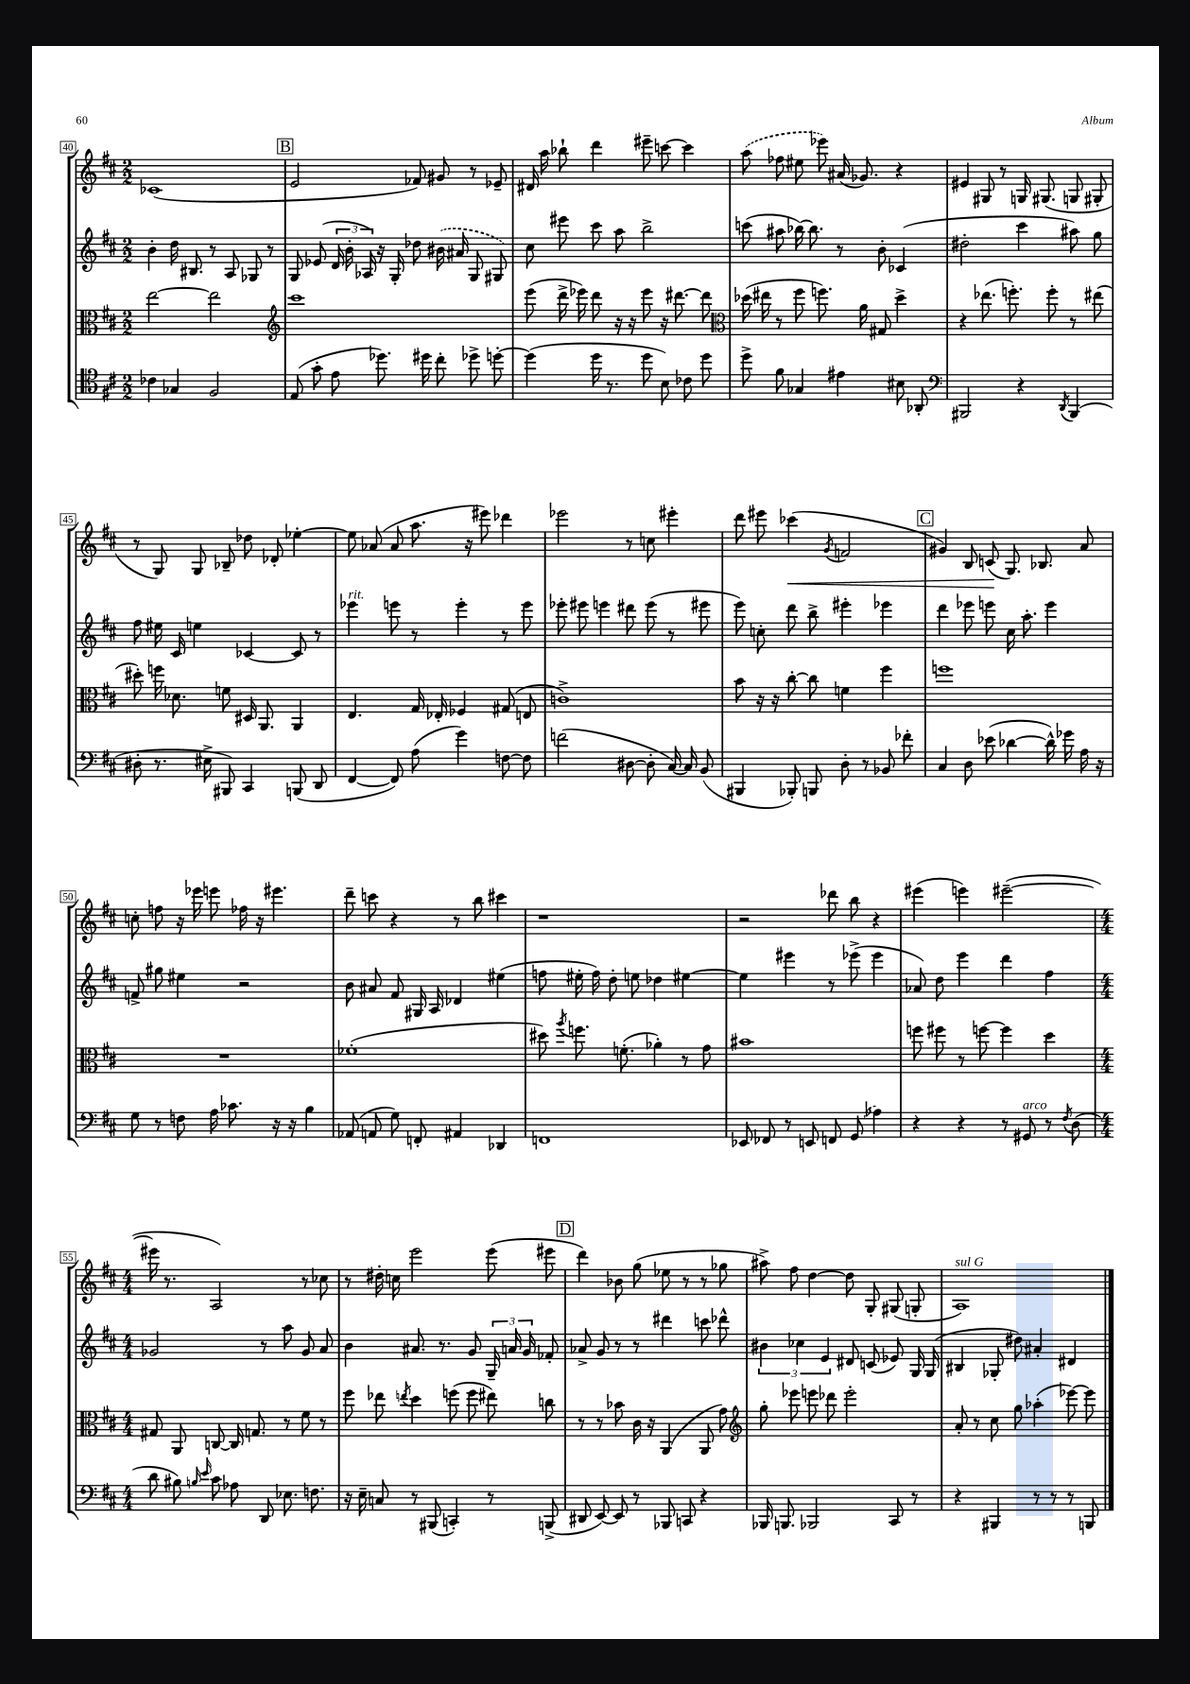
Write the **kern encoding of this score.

**kern	**kern	**kern	**kern
*staff4	*staff3	*staff2	*staff1
*clefC4	*clefC3	*clefG2	*clefG2
*k[f#c#]	*k[f#c#]	*k[f#c#]	*k[f#c#]
*M2/2	*M2/2	*M2/2	*M2/2
4c-\	[2ee\	4b'\	(1c-
4G-/	.	16dd\	.
.	.	8.B#/	.
2F#/	2ee\]	8r	.
.	.	8A/	.
.	.	8G-/	.
.	.	8r	.
=	=	=	=
*	*clefG2	*	*
(8E/	1ccc#	8G/	2e/
8g'\	.	(8e-/	.
8e\	.	24d/	.
.	.	24b'\	.
.	.	24A-/)	.
8.dd-\)	.	16r	.
.	.	16G'/	.
.	.	8dd-\	8f-/)
16dd#\	.	.	.
8cc#'\	.	(16b#\	8g#/
.	.	16a#/	.
8dd-^\	.	8G/	8r
[8dd'\	.	8G#/)	8e-~/
=	=	=	=
(4dd\]	(8eee\	8cc#\	16d#/
.	.	.	16aa\
.	16ddd^\	8eee#\	8bb-`\
.	16eee-\)	.	.
16dd\	8ddd\	8ccc#\	4ddd\
8.r	.	.	.
.	16r	8aa\	.
.	16r	.	.
8dd\	8eee-\	2bb^\	8eee#~\
8B\)	16r	.	[8ccc\
.	[8.ddd#\	.	.
8c-\	.	.	4ccc\]
8dd\	8ddd#\]	.	.
=	=	=	=
*	*clefC3	*	*
8dd^\	(16dd-\	(8ccc\	(8aa\
.	16ee#\	.	.
8f#\	8r	8aa#\	8ff-\
4G-/	8ff#\	[16bb-\)	8ee#\
.	.	8.bb-\]	.
.	8.ff\)	.	8eee-\)
4e#\	.	8r	(16a#/
.	16a\	.	8.g-/)
.	8G#/	8b'\	.
8B#\	4dd-^\	(4c-/	4r
8AA-'/	.	.	.
=	=	=	=
*clefF4	*	*	*
2BBB#/	4r	2dd#'\	4e#/
.	(8.ee-\	.	8G#/
.	.	.	8r
.	8.ff'\)	.	.
4r	.	4ccc#\	16G/
.	.	.	(8.G#/
.	8ff'\	.	.
8qDD/	.	.	.
(4BBB#/	8r	8aa#\)	8G/
.	(8ee#\	8gg\	8G#'/
=	=	=	=
8D#'\	8dd#'\)	8ff#\	8r
8.r	16ff\	16ee#\	8G/)
.	8.d-\	16c#/	.
.	.	4ee\	8G/
16E#^\	.	.	.
8BBB#/)	8f\	.	8B-~/
4CC#/	16D#/	[4c-/	8dd-\
.	8.AA/	.	.
.	.	.	8d-'/
(8BBB/	4AA/	8c-/]	[4ee-'\
8DD/	.	8r	.
=	=	=	=
[4FF#/	4.E/	4eee-\	8ee-\]
.	.	.	(8a-/
8FF#/])	.	8eee\	8a-/
(8A\	16G/	8r	8.aa\
.	16E-'/	.	.
4g\)	4F-/	4eee'\	.
.	.	.	16r
.	.	.	8eee#\)
[8F\	(8G#/	8r	4ddd-\
8F\]	8E/	8eee\	.
=	=	=	=
(2f\	1c^)	8eee-'\	2eee-\
.	.	8eee#\	.
.	.	4eee\	.
[8D#\	.	8ddd#\	8r
8D#'\]	.	(8eee\	8cc\
[16C#/)	.	8r	4eee#'\
16C#/]	.	.	.
(8BB/	.	8eee#\	.
=	=	=	=
4BBB#/	8b\	8eee\)	8ddd\
.	16r	8cc'\	8eee#\
.	16r	.	.
8BBB-'/)	[8cc#'\	8ddd\	(4ccc-\
8BBB/	8cc#\]	8bb^\	.
.	.	.	8qg/
8D'\	4f\	4eee#'\	2f/
8r	.	.	.
8BB-/	4ff#\	4eee-\	.
8f-'\	.	.	.
=	=	=	=
4C#/	1ff	4ddd\	4g#/)
8D\	.	8eee-\	8B/
(8e-\	.	8eee\	(8c/
[4d-\	.	16cc#\	8.G/)
.	.	8.aa'\	.
.	.	.	8.B-/
16d-^^\])	.	4eee\	.
16g-\	.	.	.
16A\	.	.	8a/
16r	.	.	.
=	=	=	=
8G\	1r	8f^/	8cc'\
8r	.	8gg#\	8ff\
8F\	.	4ee#\	16r
.	.	.	16eee-\
16A\	.	.	8eee\
8.c-\	.	.	.
.	.	2r	16ff-\
.	.	.	16r
16r	.	.	4.eee#\
16r	.	.	.
4B\	.	.	.
=	=	=	=
(8AA-/	(1f-'	8b\	8ddd~\
8AA/	.	8a#/	8ccc\
8G\)	.	8f#/	4r
8FF'/	.	16G#/	.
.	.	16A/	.
4AA#/	.	4d-/	8r
.	.	.	8bb\
4DD-/	.	(4ee#\	4ccc#\
=	=	=	=
1FF	8dd#\)	8ff\	1r
.	8qaa/	.	.
.	8.ff\	16ee#'\	.
.	.	16ff\)	.
.	.	8dd'\	.
.	(8.f'\	.	.
.	.	8ee\	.
.	4a-'\)	4dd-\	.
.	8r	[4ee#\	.
.	8g\	.	.
=	=	=	=
8EE-/	1b#	4ee#\]	2r
8FF-/	.	.	.
8r	.	4eee#\	.
8EE/	.	.	.
8FF/	.	8r	8ddd-\
(8GG/	.	(8eee-^\	8bb\
4A-\)	.	4eee-\	4r
=	=	=	=
4r	8ff\	8a-/)	(4eee#\
.	8ff#\	8dd\	.
4r	8r	4eee\	4eee\)
.	[8ff\	.	.
8r	4ff\]	4ddd\	([2eee#~\
8GG#/	.	.	.
8r	4dd\	4ff#\	.
8qF#/	.	.	.
(8D\	.	.	.
=	=	=	=
*M4/4	*M4/4	*M4/4	*M4/4
8d\	8G#/	2g-/	16eee#\]
.	.	.	8.r
8B#\)	8AA/	.	.
16qqB/	.	.	.
16qqe/	.	.	.
8c#\	[8C/	.	2A/)
8A-\	16C/]	.	.
.	8.G/	.	.
8DD/	.	8r	.
8.E-\	8r	8aa\	.
.	8f#\	8g-/	8r
8.F\	.	.	.
.	8r	8a/	8cc-\
=	=	=	=
16r	8ff#\	4b\	8r
16E~\	.	.	.
8C/	8ee-\	.	16dd#'\
.	.	.	16cc\
.	8qee/	.	.
8r	4dd\	8.a#/	2eee\
(8BBB#/	.	.	.
.	.	8.r	.
4CC'/)	(8ff\	.	.
.	8ff\	8g/	.
8r	8ee#\)	24G~/	(8eee\
.	.	24a/	.
.	.	24g/	.
(8BBB^/	8cc\	8f-'/	8eee#\
=	=	=	=
8DD#/	8r	8a-^/	4ddd\)
[8EE/)	8r	8g/	.
8EE/]	8b-\	8r	8b-\
8r	16c#\	8r	(8gg\
.	16r	.	.
8BBB-/	(4AA/	4ddd#\	8ee-\
8CC/	.	.	8r
4r	8AA/	8ccc\	8r
.	8g\)	8ddd-^^\	8gg-\
=	=	=	=
*	*clefG2	*	*
16BBB-/	8gg'\	6b#\	8aa#^\)
8.BBB/	.	.	.
.	8eee-\	.	8ff#\
.	.	6cc-\	.
2BBB-/	8eee\	.	[4dd\
.	.	6e/	.
.	8ddd-\	.	.
.	2eee'\	8d#/	8dd\]
.	.	(8c/	8G'/
8CC#/	.	8e-/)	(8G#/
8r	.	16G/	8G'/
.	.	(16G/	.
=	=	=	=
4r	8a'/	4B#/	1A)
.	8r	.	.
4BBB#/	8cc#\	8G-'/	.
.	8gg\	8dd#\)	.
8r	(4aa-'\	4a#'/	.
8r	.	.	.
8r	[8eee-\)	4d#/	.
8BBB/	8eee-\]	.	.
==	==	==	==
*-	*-	*-	*-
